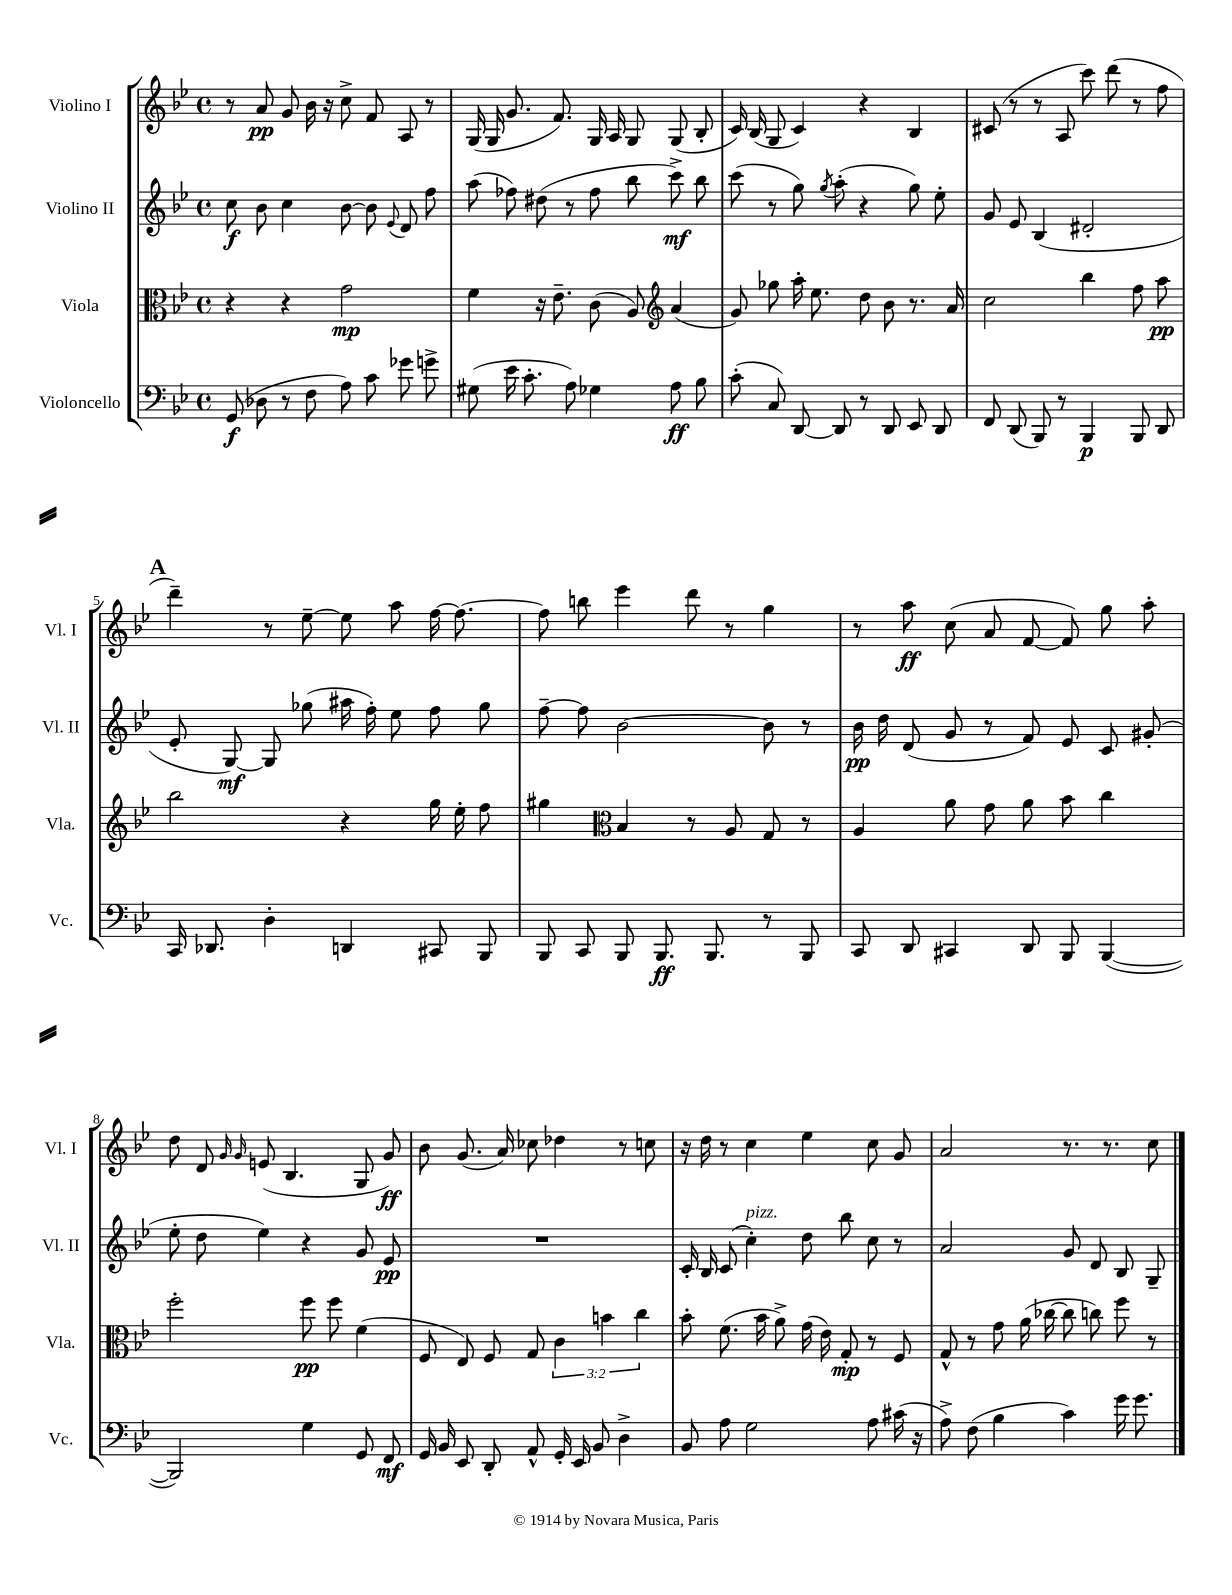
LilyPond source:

<<
\new StaffGroup <<
\new Staff = "s0" \with { instrumentName = "Violino I" shortInstrumentName = "Vl. I" } {
    \clef treble \key bes \major \defaultTimeSignature \time 4/4
    \autoBeamOff r8 a'8\pp g'8 bes'16 r16 c''8-> f'8 a8 r8 |
    g16( g16 g'8. f'8.) g16 a16 g8 g8( bes8-. |
    c'16) bes16( g8 c'4) r4 bes4 |
    cis'8( r8 r8 a8 c'''8) d'''8( r8 f''8 |
    \mark \markup { \bold "A" } d'''4--) r8 ees''8~-- ees''8 a''8 f''16~ f''8.~ |
    f''8 b''8 ees'''4 d'''8 r8 g''4 |
    r8 a''8\ff c''8( a'8 f'8~ f'8) g''8 a''8-. |
    d''8 d'8 \grace { g'16 g'16 } e'8( bes4. g8 g'8\ff) |
    bes'8 g'8.( a'16) ces''8 des''4 r8 c''8 |
    r16 d''16 r8 c''4 ees''4 c''8 g'8 |
    a'2 r8. r8. c''8 \bar "|." |
}
\new Staff = "s1" \with { instrumentName = "Violino II" shortInstrumentName = "Vl. II" } {
    \clef treble \key bes \major \defaultTimeSignature \time 4/4
    \autoBeamOff c''8\f bes'8 c''4 bes'8~ bes'8 \appoggiatura { ees'8 } d'8 f''8 |
    a''8( fes''8) dis''8( r8 fes''8 bes''8 c'''8->\mf) bes''8 |
    c'''8( r8 g''8) \acciaccatura { g''8 } a''8-.( r4 g''8) ees''8-. |
    g'8 ees'8 bes4( dis'2-. |
    \mark \markup { \bold "A" } ees'8-. g8~\mf) g8 ges''8( ais''16 f''16-.) ees''8 f''8 ges''8 |
    f''8~-- f''8 bes'2~ bes'8 r8 |
    bes'16\pp d''16 d'8( g'8 r8 f'8) ees'8 c'8 gis'8-.( |
    ees''8-. d''8 ees''4) r4 g'8 ees'8\pp |
    R1 |
    c'16-. bes16 c'8( c''4-.^\markup { \italic "pizz." }) d''8 bes''8 c''8 r8 |
    a'2 g'8 d'8 bes8 g8-- \bar "|." |
}
\new Staff = "s2" \with { instrumentName = "Viola" shortInstrumentName = "Vla." } {
    \clef alto \key bes \major \defaultTimeSignature \time 4/4 \override Staff.TupletNumber.text = #tuplet-number::calc-fraction-text
    \autoBeamOff r4 r4 g'2\mp |
    f'4 r16 ees'8.-- c'8( a8) \clef treble a'4( |
    g'8) ges''8 a''16-. ees''8. d''8 bes'8 r8. a'16 |
    c''2 bes''4 f''8 a''8\pp |
    \mark \markup { \bold "A" } bes''2 r4 g''16 ees''16-. f''8 |
    gis''4 \clef alto bes4 r8 a8 g8 r8 |
    a4 a'8 g'8 a'8 bes'8 c''4 |
    f''2-. f''8\pp f''8 f'4( |
    f8 ees8) f8 g8 \tuplet 3/2 { c'4 b'4 c''4 } |
    bes'8-. f'8.( bes'16 a'8->) g'16( ees'16) g8-.\mp r8 f8 |
    g8-^ r8 g'8 a'16( ces''16~ ces''8 c''8) f''8 r8 \bar "|." |
}
\new Staff = "s3" \with { instrumentName = "Violoncello" shortInstrumentName = "Vc." } {
    \clef bass \key bes \major \defaultTimeSignature \time 4/4
    \autoBeamOff g,8\f( des8 r8 f8 a8) c'8 ges'8 g'8-> |
    gis8( ees'16 c'8.-. a8) ges4 a8\ff bes8 |
    c'8-.( c8) d,8~ d,8 r8 d,8 ees,8 d,8 |
    f,8 d,8( bes,,8) r8 bes,,4\p bes,,8 d,8 |
    \mark \markup { \bold "A" } c,16 des,8. d4-. d,4 cis,8 bes,,8 |
    bes,,8 c,8 bes,,8 bes,,8.\ff bes,,8. r8 bes,,8 |
    c,8 d,8 cis,4 d,8 bes,,8 bes,,4~( |
    bes,,2) g4 g,8 f,8\mf |
    g,16 bes,16 ees,8 d,8-. a,8-^ g,16-. ees,16 bes,8 d4-> |
    bes,8 a8 g2 a8 cis'16( r16 |
    a8->) f8( bes4 c'4) g'16 g'8. \bar "|." |
}
>>
>>
